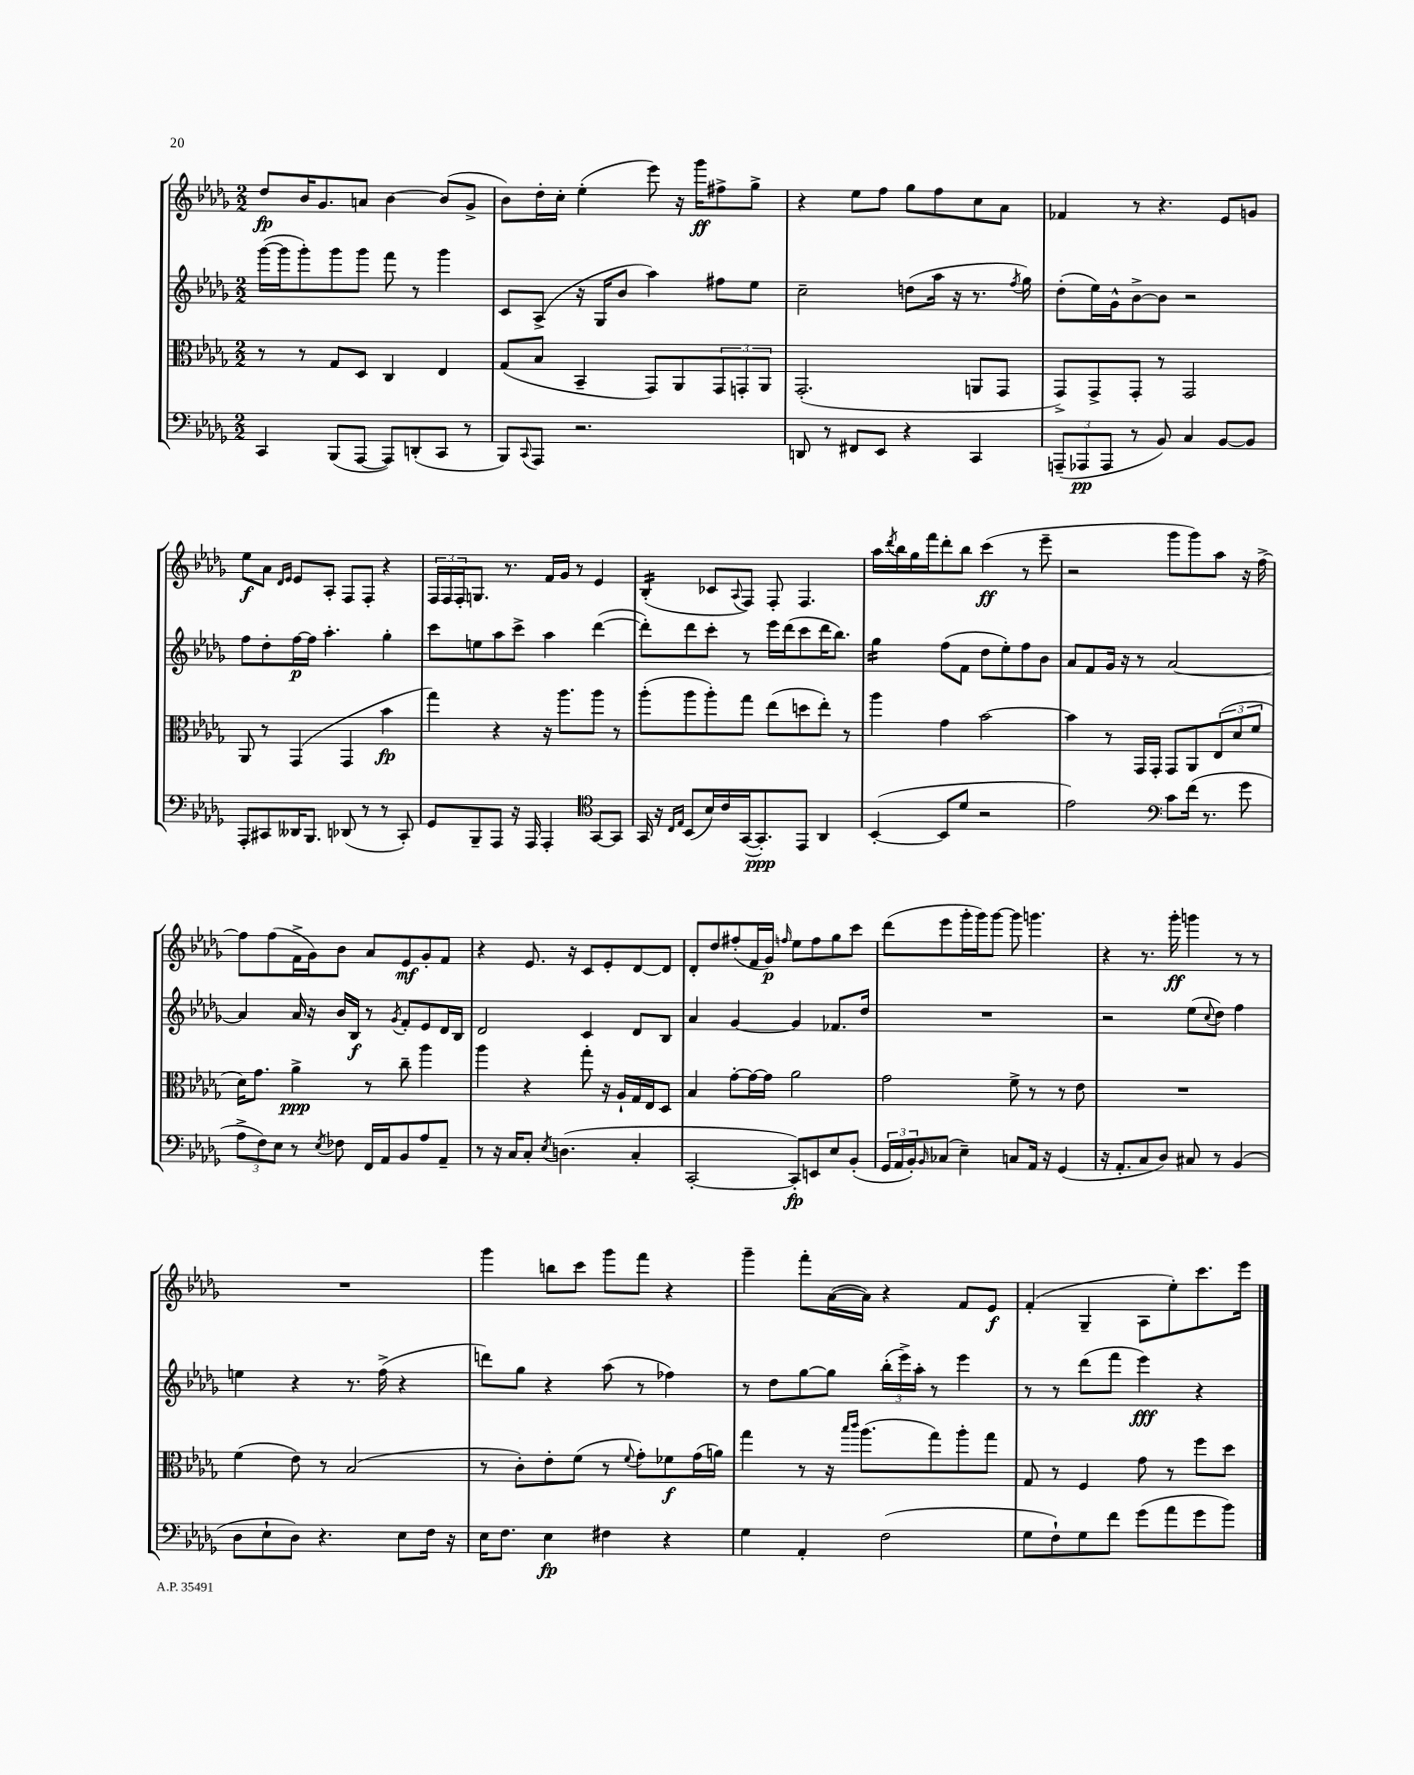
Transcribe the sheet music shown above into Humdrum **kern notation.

**kern	**kern	**kern	**kern
*staff4	*staff3	*staff2	*staff1
*clefF4	*clefC3	*clefG2	*clefG2
*k[b-e-a-d-g-]	*k[b-e-a-d-g-]	*k[b-e-a-d-g-]	*k[b-e-a-d-g-]
*M2/2	*M2/2	*M2/2	*M2/2
4CC	8r	([16ggg-	8dd-
.	.	16ggg-]	.
.	8r	8ggg-')	16b-
.	.	.	8.g-
(8BBB-	8G-	8ggg-	.
[8AAA-	8D-	8ggg-	8a
8AAA-])	4C	8fff	[4b-
(8DD'	.	8r	.
8CC	4E-	4ggg-	(8b-]
8r	.	.	8g-^
=	=	=	=
8BBB-)	(8G-	8c	8b-)
8qqCC	.	.	.
8AAA-	8B-	(8A-^	16dd-'
.	.	.	16cc'
2.r	4BB-~	16r	(4ee-'
.	.	16G-	.
.	.	8b-	.
.	8GG-)	4aa-)	8eee-)
.	8AA-	.	16r
.	.	.	16ggg-
.	12GG-	8ff#	8ff#^
.	12GG'	.	.
.	.	8ee-	8gg-^
.	12AA-	.	.
=	=	=	=
8DD	(2.GG-'	2cc~	4r
8r	.	.	.
8FF#	.	.	8ee-
8EE-	.	.	8ff
4r	.	(8dd	8gg-
.	.	16aa-	8ff
.	.	16r	.
4CC	8AA	8.r	8cc
.	8GG-	.	8a-
.	.	8qff	.
.	.	16gg-)	.
=	=	=	=
(12AAA~	8GG-^)	(8dd-'	4f-
12AAA-	.	.	.
.	8GG-^	16ee-)	.
12AAA-	.	.	.
.	.	16g-^^	.
8r	8GG-'	[8b-^	8r
8BB-)	8r	8b-]	4.r
4C	2GG-	2r	.
[8BB-	.	.	8e-
8BB-]	.	.	8g
=	=	=	=
8AAA-'	8AA-	8ff	8ee-
8CC#	8r	8dd-'	8a-
.	.	.	16qqd-
.	.	.	16qqe-
16DD--	(4GG-	[16ff	8e-
8.BBB-	.	16ff]	.
.	.	4.aa-'	8A-'
(8DD-	4GG-	.	8F
8r	.	.	8F'
8r	4b-	4gg-'	4r
8CC#')	.	.	.
=	=	=	=
8GG-	4gg-)	8ccc	24F
.	.	.	24F
.	.	.	24F'
8BBB-~	.	8ee	8.G
8AAA-	4r	8aa-	.
.	.	.	8.r
16r	.	8ccc^	.
16AAA-	.	.	.
4AAA-'	16r	4aa-	16f
.	8.aa-	.	16g-
.	.	.	8r
*clefC4	*	*	*
[8GG-	8aa-	([4ddd-	4e-
8GG-]	8r	.	.
=	=	=	=
16GG-	(8aa-'	8ddd-'])	(4B-'
16r	.	.	.
16qqC	.	.	.
16qqE-	.	.	.
(8BB-	8aa-	8ddd-	.
16B-)	8aa-')	8ccc'	8c-
16c	.	.	.
.	.	.	8qqA-
([16GG-	8gg-	8r	8F)
8.GG-'])	.	.	.
.	(8ee-	16eee-	8F'
.	.	(16ddd-	.
8EE-	8dd	8ccc	4.F
4AA-	8ee-')	16ddd-	.
.	.	8.bb-)	.
.	8r	.	.
=	=	=	=
([4BB-'	4aa-	4gg-	16aa-
.	.	.	8qddd-
.	.	.	16bb-
.	.	.	16gg-
.	.	.	16fff
8BB-]	4g-	(8ff	8ddd-'
8d-	.	8f	8bb-
2r	[2b-	8dd-	(4ccc
.	.	8ee-')	.
.	.	8ff	8r
.	.	8b-	8eee-~
=	=	=	=
2e-)	4b-]	8a-	2r
.	.	8f	.
.	8r	16g-	.
.	.	16r	.
.	16GG-	8r	.
.	16GG-'	.	.
*clefF4	*	*	*
8c	8GG-	[2a-	8ggg-
(16f	8AA-	.	8ggg-)
8.r	.	.	.
.	(12E-	.	8aa-
.	12d-	.	.
8g-	.	.	16r
.	12f	.	.
.	.	.	[16ff^
=	=	=	=
12A-^	16d-)	4a-]	8ff]
.	8.g-	.	.
12F)	.	.	.
.	.	.	(8ff
12E-	.	.	.
8r	4a-^	16a-	16f^
.	.	16r	16g-)
8qE-	.	.	.
8F-	.	16b-	8b-
.	.	16B-	.
16FF	8r	8r	8a-
16AA-	.	.	.
.	.	8qg-	.
8BB-	8cc~	8f'	8e-
8A-	4aa-	8e-	8g-'
8AA-~	.	16d-	8f
.	.	16B-	.
=	=	=	=
8r	4aa-	2d-	4r
16r	.	.	.
16C	.	.	.
8C'	4r	.	8.e-
8qE-	.	.	.
(4.D	.	.	.
.	.	.	16r
.	8gg-'	4c	8c
.	16r	.	8e-'
.	16A-`	.	.
4C'	16G-	8d-	[8d-
.	16E-	.	.
.	8D-	8B-	8d-]
=	=	=	=
[2CC'	4B-	4a-	8d-'
.	.	.	8dd-
.	[8g-'	[4g-	(8ff#'
.	16g-_	.	16f
.	16g-]	.	16g-)
.	.	.	16qqff
8CC'])	2a-	4g-]	8ee-
8EE	.	.	8ff
8E-	.	8.f-	8gg-
(8BB-'	.	.	8ccc
.	.	16dd-	.
=	=	=	=
24GG-	2g-	1r	(8ddd-
24AA-	.	.	.
24BB-')	.	.	.
16qqBB-	.	.	.
(8C-	.	.	8eee-
4E-~)	.	.	16ggg-'
.	.	.	16ggg-)
.	.	.	[8ggg-
8C	8f^	.	8ggg-]
16AA-	8r	.	4.ggg
16r	.	.	.
(4GG-	8r	.	.
.	8e-	.	.
=	=	=	=
16r	1r	2r	4r
8.AA-'	.	.	.
8C	.	.	8.r
8D-)	.	.	.
.	.	.	16ggg-'
8C#	.	(8ee-	4ggg
.	.	8qqcc	.
8r	.	8dd-)	.
(4BB-	.	4ff	8r
.	.	.	8r
=	=	=	=
8D-	(4f	4ee	1r
8E-`	.	.	.
8D-)	8e-)	4r	.
4.r	8r	.	.
.	(2B-	8.r	.
.	.	(16ff^	.
8E-	.	4r	.
16F	.	.	.
16r	.	.	.
=	=	=	=
16E-	8r	8ddd)	4ggg-
8.F	.	.	.
.	8c')	8gg-	.
4E-	8e-'	4r	8bb
.	(8f	.	8ccc
4F#	8r	(8aa-	8ggg-
.	8qqf	.	.
.	8g-')	8r	8fff
4r	8f-	4ff-)	4r
.	(16g-	.	.
.	16a)	.	.
=	=	=	=
4G-	4gg-	8r	4ggg-~
.	.	8dd-	.
4AA-'	8r	[8gg-	8fff'
.	16r	8gg-]	([16a-
.	16qqbb-	.	.
.	16qqccc	.	.
.	(8.aa-	.	16a-])
(2F	.	(24bb-'	4r
.	.	24eee-^)	.
.	.	24aa-'	.
.	8gg-)	8r	.
.	8aa-'	4eee-	8f
.	8gg-	.	8e-
=	=	=	=
8G-	8G-	8r	(4f'
8F`)	8r	8r	.
8G-	4F	(8ddd-	4G-~
8f	.	8fff	.
(8g-	8g-	4eee-)	8A-
8a-	8r	.	8ee-')
8g-	8ff	4r	8.ccc
8b-)	8dd-	.	.
.	.	.	16eee-
==	==	==	==
*-	*-	*-	*-
